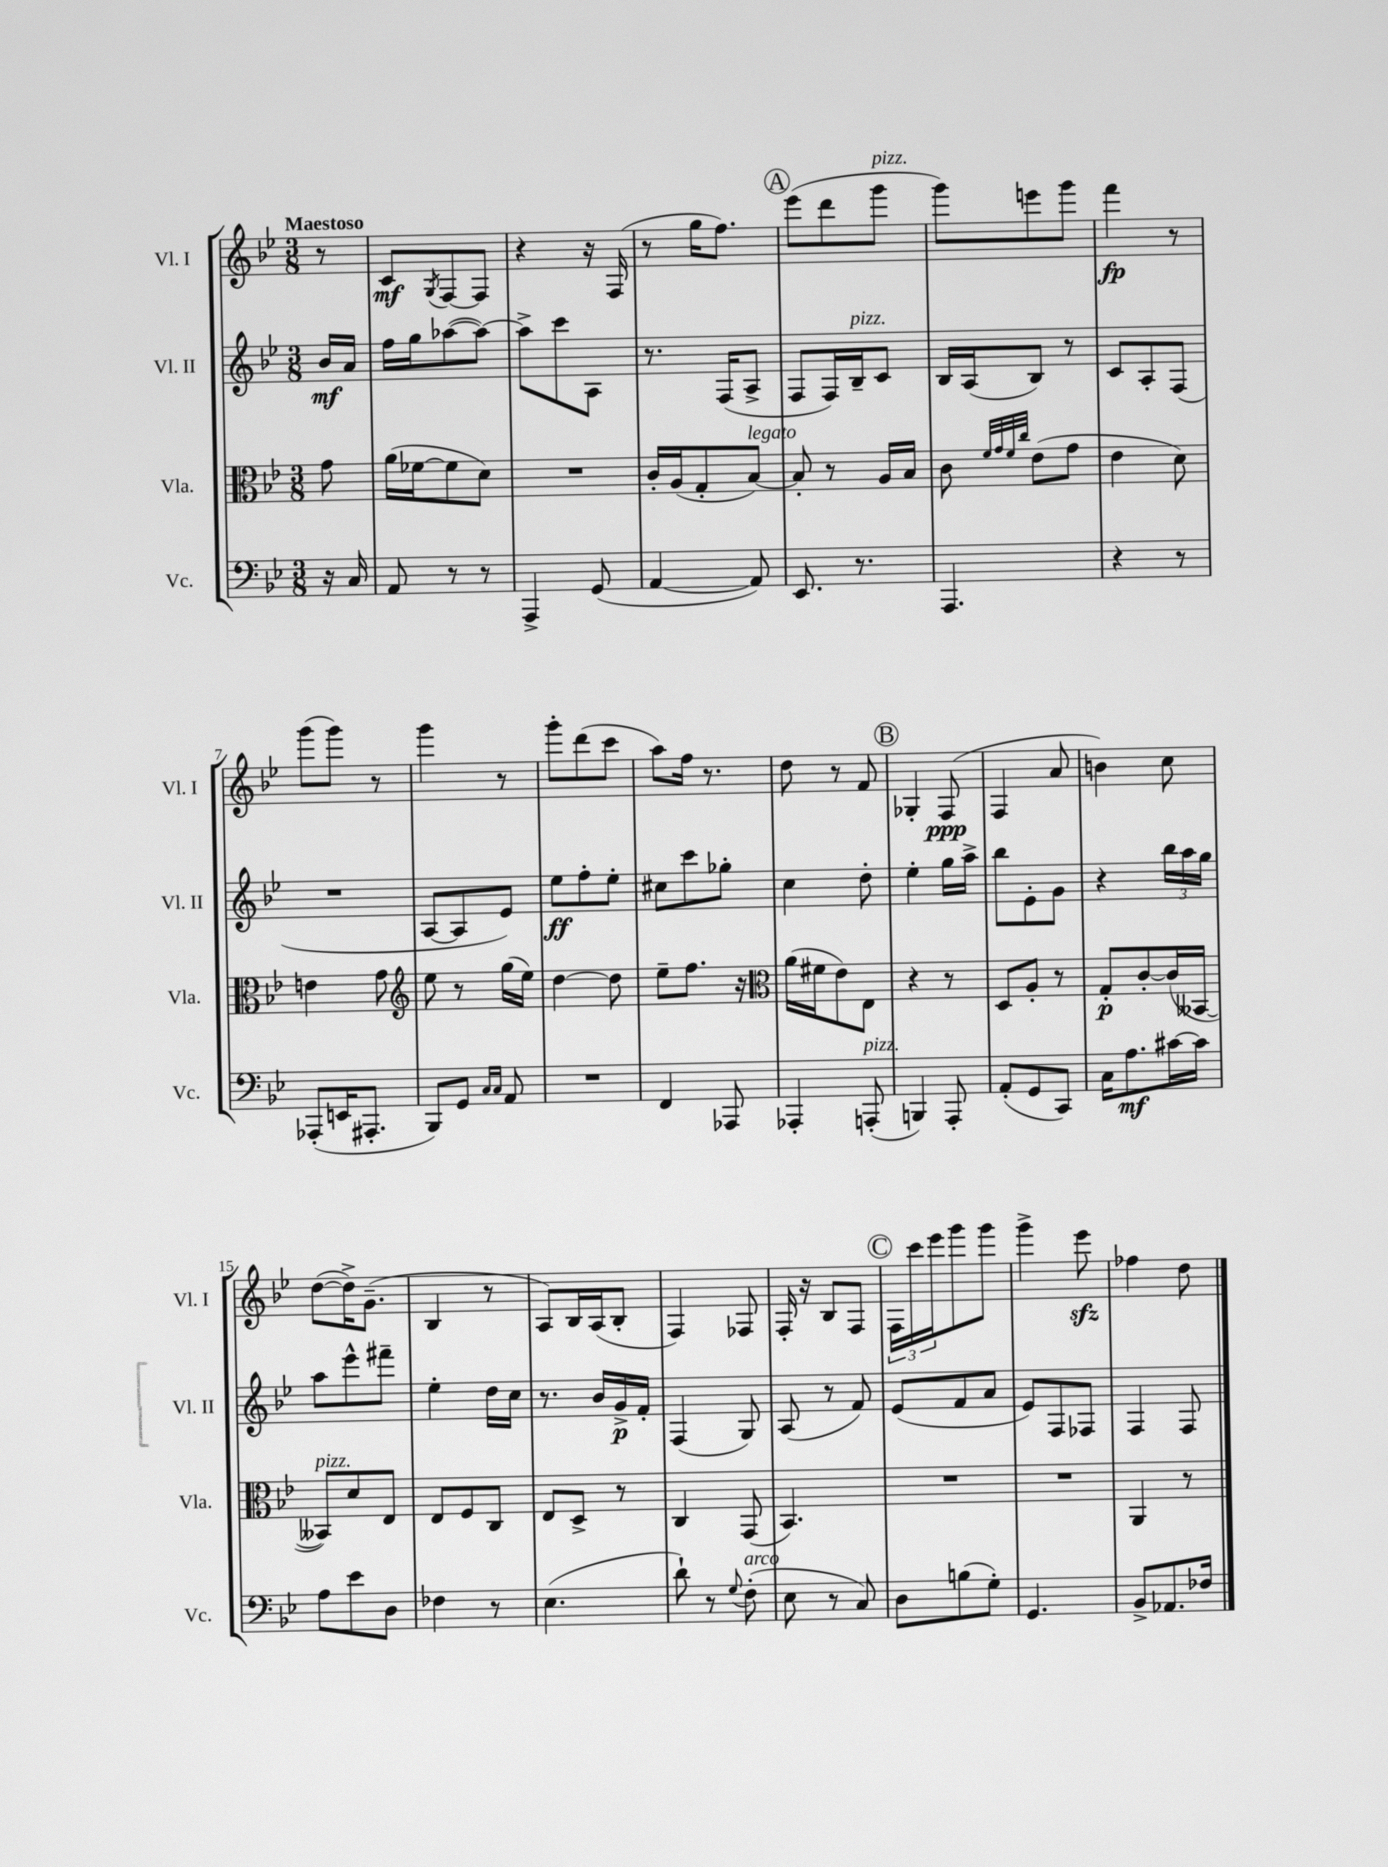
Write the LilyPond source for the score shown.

<<
\new StaffGroup <<
\new Staff = "s0" \with { instrumentName = "Vl. I" shortInstrumentName = "Vl. I" } {
    \clef treble \key bes \major \numericTimeSignature \time 3/8 \partial 8 \tempo "Maestoso"
    r8 |
    c'8\mf \acciaccatura { g8 } f8~ f8 |
    r4 r16 f16( |
    r8 g''16 f''8.) |
    \mark \markup { \circle "A" } ees'''8( d'''8 g'''8^\markup { \italic "pizz." } |
    g'''8) e'''8 g'''8 |
    f'''4\fp r8 |
    g'''8( g'''8) r8 |
    g'''4 r8 |
    g'''8-. d'''8( c'''8 |
    a''8) f''16 r8. |
    d''8 r8 f'8 |
    \mark \markup { \circle "B" } ges4-. f8\ppp( |
    f4 a'8 |
    b'4) c''8 |
    d''8~( d''16->) g'8.--( |
    bes4 r8 |
    a8) bes16 a16( bes8-. |
    f4) fes8 |
    f16-. r16 bes8 f8 |
    \mark \markup { \circle "C" } \tuplet 3/2 { f16 c'''16 ees'''16 } g'''8 g'''8 |
    g'''4-> ees'''8\sfz |
    fes''4 d''8 \bar "|." |
}
\new Staff = "s1" \with { instrumentName = "Vl. II" shortInstrumentName = "Vl. II" } {
    \clef treble \key bes \major \numericTimeSignature \time 3/8 \partial 8
    bes'16\mf a'16 |
    f''16 g''16 aes''8~( aes''8~) |
    aes''8-> c'''8 a8 |
    r8. f16( a8-> |
    \mark \markup { \circle "A" } f8 f16) bes16--^\markup { \italic "pizz." } c'8 |
    bes16 a16( bes8) r8 |
    c'8 a8-. f8( |
    R4. |
    a8~ a8 ees'8) |
    ees''8\ff f''8-. ees''8-. |
    cis''8 c'''8 ges''8-. |
    c''4 d''8-. |
    \mark \markup { \circle "B" } ees''4-. g''16 a''16-> |
    bes''8 ees'8-. g'8 |
    r4 \tuplet 3/2 { bes''16 a''16 g''16 } |
    a''8 ees'''8-^ fis'''8-- |
    ees''4-. d''16 c''16 |
    r8. bes'16 g'16->\p f'16-. |
    f4( g8) |
    a8( r8 f'8) |
    \mark \markup { \circle "C" } ees'8( f'8 a'8 |
    ees'8) f8 fes8 |
    f4 f8 \bar "|." |
}
\new Staff = "s2" \with { instrumentName = "Vla." shortInstrumentName = "Vla." } {
    \clef alto \key bes \major \numericTimeSignature \time 3/8 \partial 8
    g'8 |
    a'16( fes'16~ fes'8 d'8) |
    R4. |
    c'16-. a16( g8-. bes8~^\markup { \italic "legato" }) |
    \mark \markup { \circle "A" } bes8-. r8 a16 bes16 |
    c'8 \grace { f'32 g'32 f'32 c''32 } ees'8( g'8 |
    ees'4 d'8) |
    e'4 g'8 |
    \clef treble ees''8 r8 g''16( ees''16) |
    d''4~ d''8 |
    ees''8-- f''8. r16 |
    \clef alto a'16( fis'16 ees'8) ees8 |
    \mark \markup { \circle "B" } r4 r8 |
    d8 a8-. r8 |
    g8-.\p c'8~-. c'16( beses,16~ |
    beses,8^\markup { \italic "pizz." }) d'8 ees8 |
    ees8 f8 c8 |
    ees8 d8-> r8 |
    c4 g,8( |
    bes,4.) |
    \mark \markup { \circle "C" } R4. |
    R4. |
    a,4 r8 \bar "|." |
}
\new Staff = "s3" \with { instrumentName = "Vc." shortInstrumentName = "Vc." } {
    \clef bass \key bes \major \numericTimeSignature \time 3/8 \partial 8
    r16 c16 |
    a,8 r8 r8 |
    a,,4-> g,8( |
    a,4~ a,8) |
    \mark \markup { \circle "A" } ees,8. r8. |
    a,,4. |
    r4 r8 |
    aes,,8-.( e,16 ais,,8.-. |
    bes,,8) g,8 \grace { c16 c16 } a,8 |
    R4. |
    f,4 aes,,8 |
    aes,,4-. a,,8-.^\markup { \italic "pizz." }( |
    \mark \markup { \circle "B" } b,,4) a,,8-. |
    a,8-.( g,8 c,8) |
    c16 a8.\mf cis'16~ cis'16 |
    a8 ees'8 d8 |
    fes4 r8 |
    ees4.( |
    d'8-!) r8 \appoggiatura { g8 } f8-.^\markup { \italic "arco" }( |
    ees8 r8 c8) |
    \mark \markup { \circle "C" } d8 b8( g8-.) |
    g,4. |
    bes,8-> aes,8. fes16 \bar "|." |
}
>>
>>
